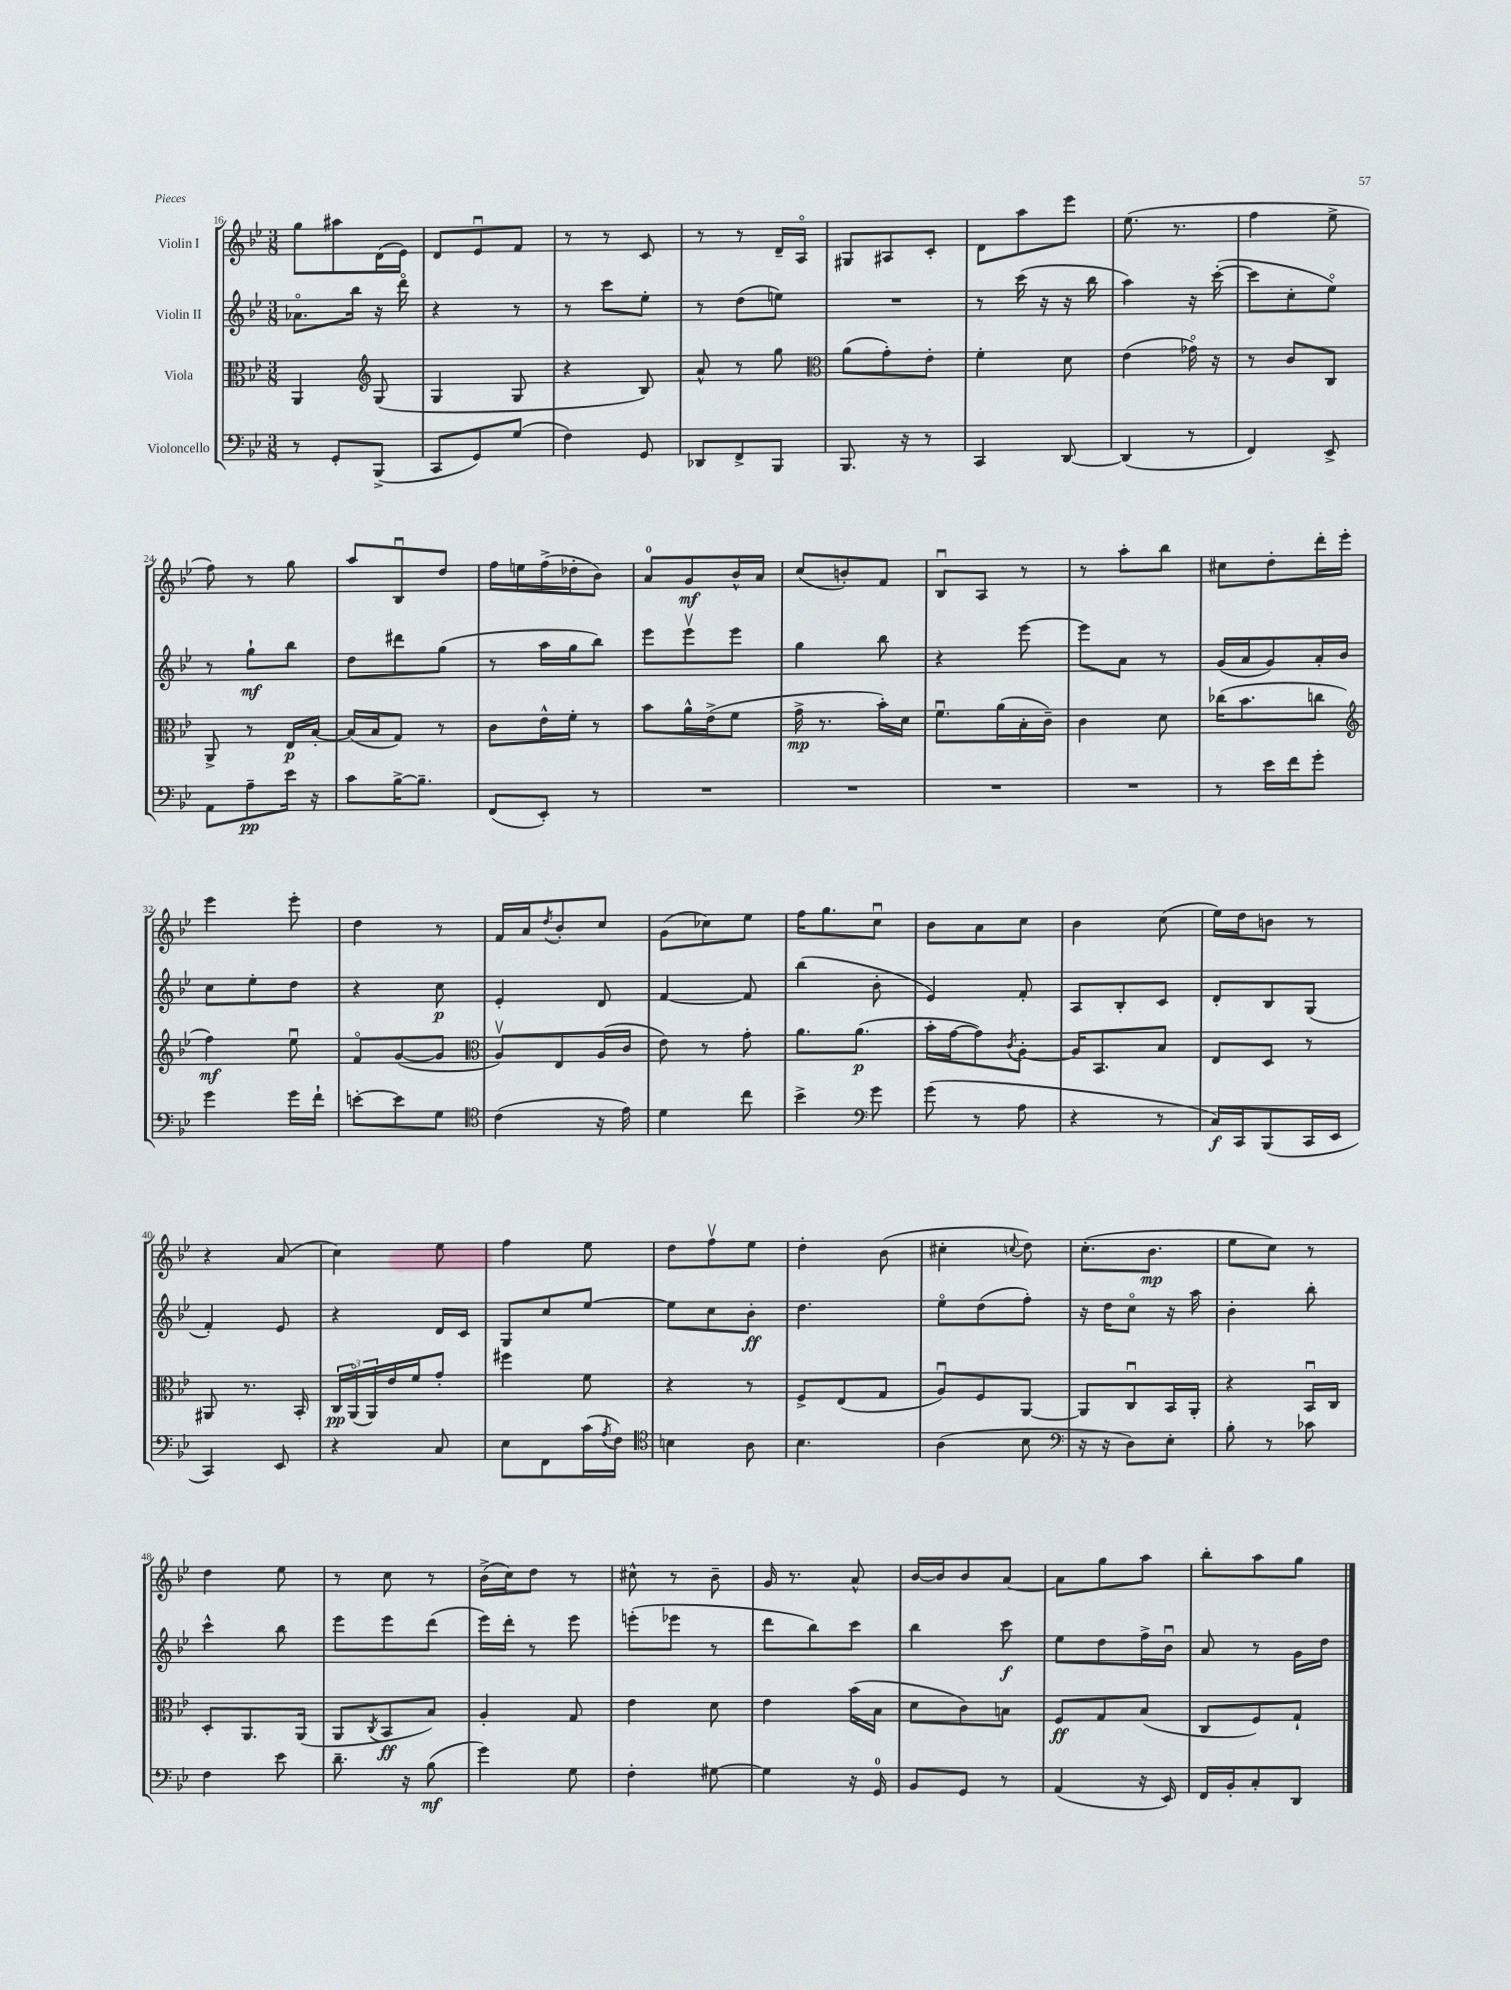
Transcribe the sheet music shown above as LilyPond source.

<<
\new StaffGroup <<
\new Staff = "s0" \with { instrumentName = "Violin I" } {
    \clef treble \key bes \major \numericTimeSignature \time 3/8
    g''8 ais''8 d'16( ees'16) |
    d'8 ees'8\downbow f'8 |
    r8 r8 c'8 |
    r8 r8 d'16-- a16\flageolet |
    gis8 ais8 c'8-. |
    d'8 a''8 ees'''8 |
    ees''8.( r8. |
    f''4 ees''8-> |
    f''8) r8 g''8 |
    a''8 bes8\downbow d''8 |
    f''16 e''16 f''16->( des''16-. bes'8) |
    a'8-0 g'8\mf bes'16-^ a'16 |
    c''8( b'8-.) f'8 |
    bes8\downbow a8 r8 |
    r8 a''8-. bes''8 |
    cis''8 d''8-. d'''16-. ees'''16-. |
    ees'''4 ees'''8-. |
    d''4 r8 |
    f'16 a'16 \acciaccatura { d''8 } bes'8-. c''8 |
    g'8( ces''8) ees''8 |
    f''16 g''8. c''8\downbow |
    bes'8 a'8 c''8 |
    bes'4 c''8( |
    ees''16) d''16 b'8 r8 |
    r4 a'8( |
    c''4) ees''8 |
    f''4 ees''8 |
    d''8 f''8\upbow ees''8 |
    d''4-. bes'8( |
    cis''4-. \appoggiatura { c''8 } d''8) |
    c''8.-.( bes'8.\mp |
    ees''8 c''8) r8 |
    d''4 ees''8 |
    r8 c''8 r8 |
    bes'16->( c''16) d''8 r8 |
    cis''8-^ r8 bes'8-- |
    g'16 r8. a'8-^ |
    bes'16~ bes'16 bes'8 a'8~ |
    a'8 g''8 a''8 |
    bes''8-. a''8 g''8 \bar "|." |
}
\new Staff = "s1" \with { instrumentName = "Violin II" } {
    \clef treble \key bes \major \numericTimeSignature \time 3/8
    aes'8.\flageolet bes''16 r16 d'''16\flageolet |
    r4 r8 |
    r8 c'''8 ees''8-. |
    r8 d''8( e''8) |
    R4. |
    r8 c'''16( r16 r16 bes''16 |
    a''4) r16 c'''16~-.( |
    c'''8 c''8-. ees''8\flageolet) |
    r8 g''8-!\mf bes''8 |
    d''8 dis'''8 g''8( |
    r8 a''16 g''16 bes''8) |
    ees'''8 ees'''8\upbow ees'''8 |
    g''4 bes''8 |
    r4 ees'''8~ |
    ees'''8 a'8 r8 |
    g'16( a'16 g'8) a'16-. bes'16 |
    c''8 ees''8-. d''8 |
    r4 c''8\p |
    ees'4-. d'8 |
    f'4~ f'8 |
    bes''4( bes'8-. |
    ees'4) f'8-. |
    a8 bes8-. c'8 |
    d'8-. bes8 g8( |
    f'4-.) ees'8 |
    r4 d'16 c'16 |
    g8 c''8 ees''8~ |
    ees''8 c''8 bes'8-.\ff |
    d''4. |
    ees''8\flageolet d''8( f''8-.) |
    r16 d''16 c''8\flageolet r16 a''16 |
    bes'4-. bes''8-. |
    c'''4-^ bes''8 |
    ees'''8 ees'''8 d'''8( |
    ees'''16) d'''16-. r8 ees'''8 |
    e'''8-.( ees'''8 r8 |
    d'''8 bes''8) c'''8 |
    bes''4 c'''8\f |
    ees''8 d''8 f''16-> bes'16\downbow |
    a'8 r8 g'16 d''16 \bar "|." |
}
\new Staff = "s2" \with { instrumentName = "Viola" } {
    \clef alto \key bes \major \numericTimeSignature \time 3/8
    a,4 \clef treble g8( |
    g4 g8 |
    r4 bes8) |
    a'8-^ r8 g''8 |
    \clef alto a'8( g'8-.) ees'8-. |
    f'4-. d'8 |
    ees'4( ges'16\flageolet) r16 |
    r8 c'8 c8 |
    a,8-> r8 ees16\p bes16~-. |
    bes16( bes16 g8) r8 |
    c'8 ees'16-^ f'16-. r8 |
    bes'8 a'16-^ ees'16->( f'8 |
    g'16->\mp r8. bes'16-.) d'16 |
    f'8.\downbow a'16( bes16-. c'16--) |
    c'4 d'8 |
    ces''16( bes'8. c''8 |
    \clef treble f''4\mf) ees''8\downbow |
    f'8\flageolet g'8~( g'8 |
    \clef alto a8\upbow) ees8 a16( c'16 |
    ees'8) r8 g'8-. |
    a'8. a'8.\p( |
    bes'16-. g'16~ g'8) \acciaccatura { c'8 } a8~-. |
    a16 bes,8. bes8 |
    ees8 d8 r8 |
    ais,8 r8. bes,16-. |
    \tuplet 3/2 { c16\pp a,16\flageolet( a,16) } ees'16 f'16 g'8-. |
    fis''4 f'8 |
    r4 r8 |
    f8-> ees8( g8 |
    a8\downbow) f8 a,8~ |
    a,8 c8\downbow bes,16 a,16-. |
    r4 bes,16\downbow c16 |
    d8-. a,8. a,16( |
    a,8 \acciaccatura { c8 } bes,8\ff bes8) |
    a4-. g8 |
    ees'4 d'8 |
    ees'4 bes'16( bes16 |
    d'8 c'8) b8 |
    f8\ff g8 bes8( |
    c8 f8) g8-! \bar "|." |
}
\new Staff = "s3" \with { instrumentName = "Violoncello" } {
    \clef bass \key bes \major \numericTimeSignature \time 3/8
    r8 g,8-. bes,,8->( |
    c,8 g,8) g8( |
    f4) g,8 |
    des,8 f,8-> bes,,8 |
    bes,,8. r16 r8 |
    c,4 d,8~ |
    d,4( r8 |
    f,4) ees,8-> |
    a,8 a8--\pp ees'16 r16 |
    c'8 bes16~-> bes8.-- |
    f,8( ees,8-.) r8 |
    R4. |
    R4. |
    R4. |
    R4. |
    r8 ees'16 f'16 g'8-. |
    g'4 g'16 f'16-! |
    e'8~-. e'8 g8 |
    \clef tenor c'4( r16 ees'16) |
    d'4 c''8 |
    bes'4-> \clef bass g'8 |
    g'8( r8 a8 |
    r4 r8 |
    c16\f) c,16 bes,,8( c,16 ees,16 |
    c,4) ees,8 |
    r4 c8 |
    ees8 f,8 c'16( \acciaccatura { a8 } f16) |
    \clef tenor b4 a8 |
    bes4. |
    a4( bes8 |
    \clef bass r16 r16 d8) ees8-. |
    bes8-. r8 ces'8 |
    f4 ees'8 |
    d'8.-- r16 bes8\mf( |
    g'4) g8 |
    f4-. gis8~ |
    gis4 r16 g,16-0 |
    bes,8 g,8 r8 |
    a,4( r16 ees,16) |
    f,16 bes,16-. c8-. d,8 \bar "|." |
}
>>
>>
\layout { \context { \Score currentBarNumber = #16 } }
